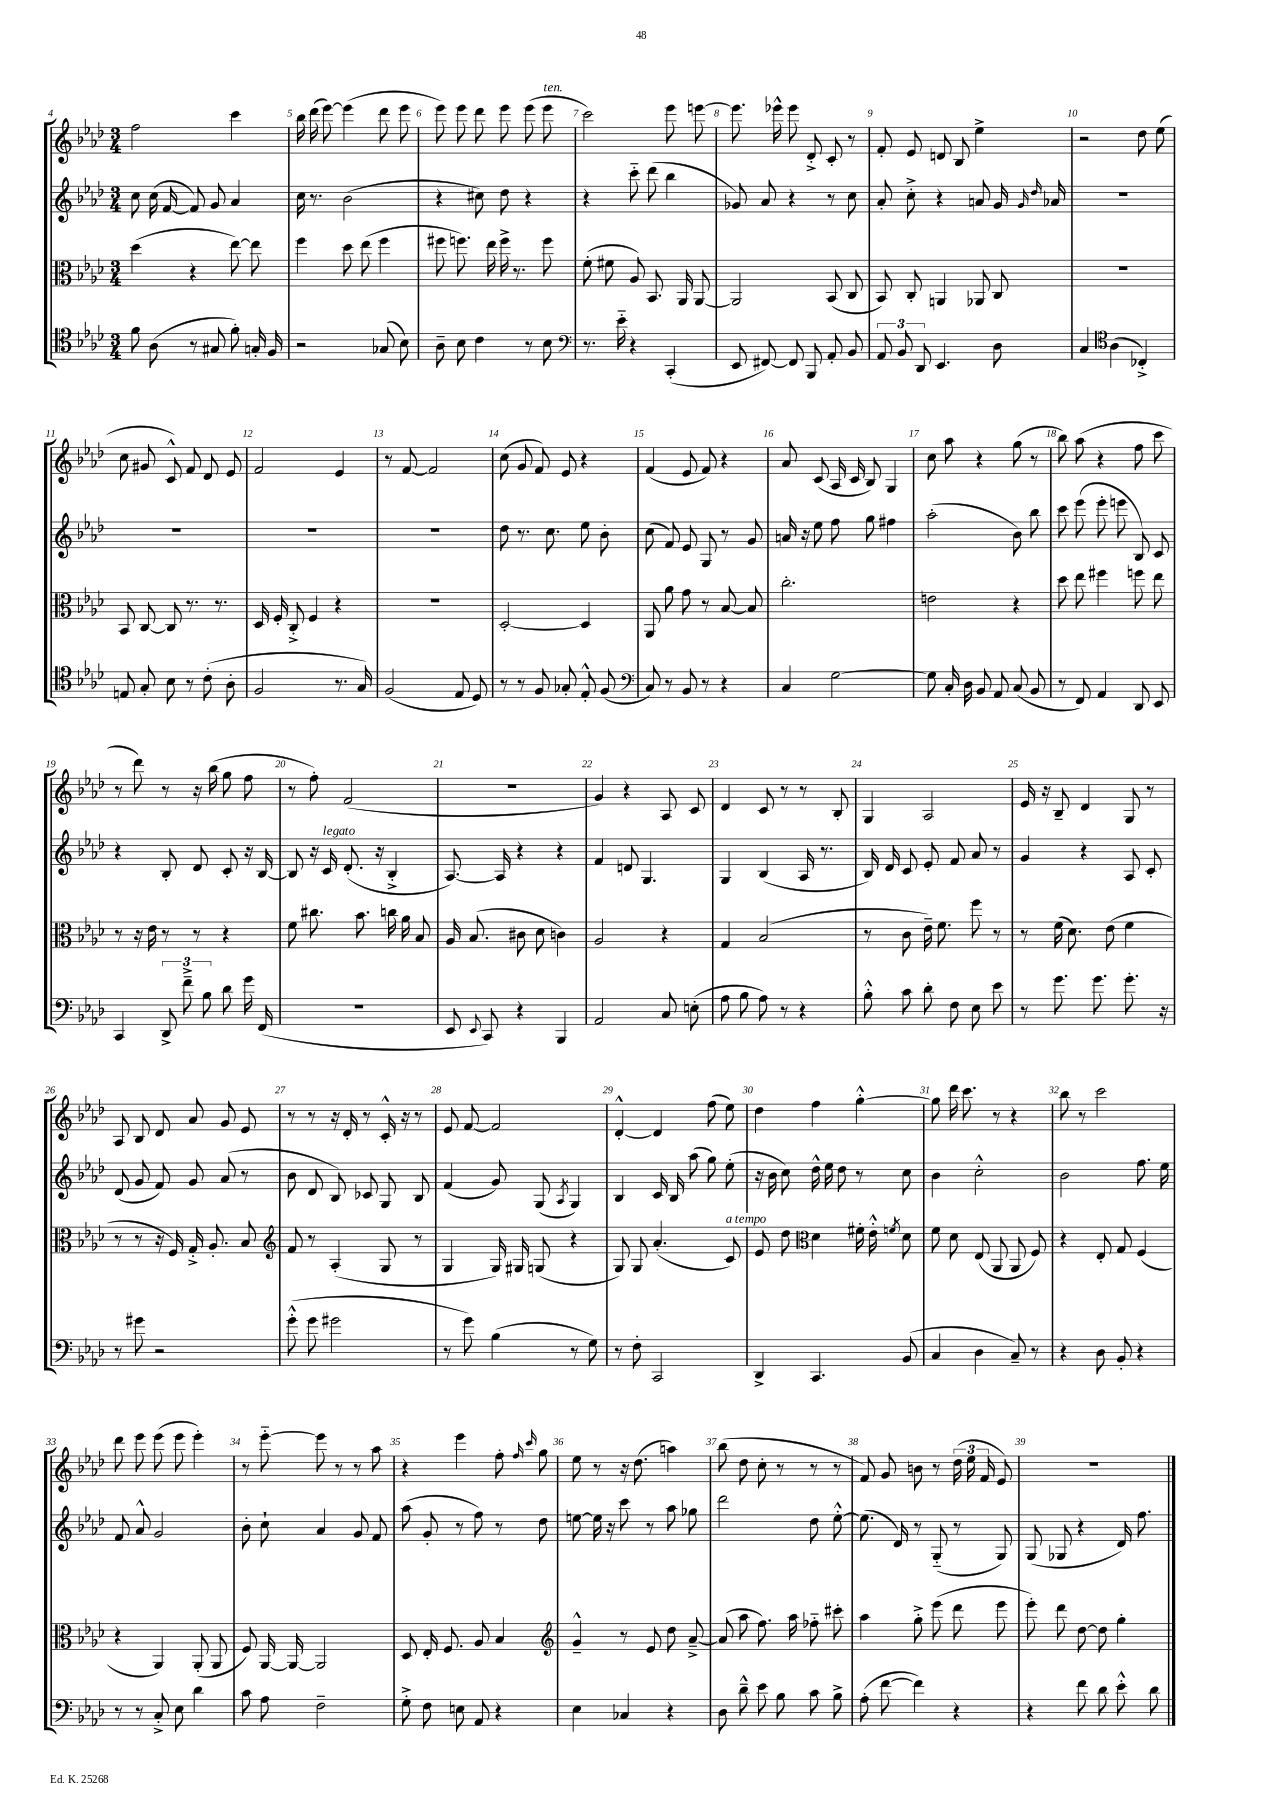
<<
\new StaffGroup <<
\new Staff = "s0" {
    \clef treble \key aes \major \numericTimeSignature \time 3/4
    \autoBeamOff f''2 c'''4 |
    bes''16 des'''16( ees'''8~) ees'''4( des'''8 ees'''8 |
    ees'''8) ees'''8 des'''8 ees'''8 ees'''8( ees'''8^\markup { \italic "ten." } |
    c'''2) ees'''8 e'''8~ |
    e'''8. ees'''16-^ ees'''8 des'8-.-> c'8-. r8 |
    f'8-. ees'8 d'8 bes8 ees''4-> |
    r2 des''8 ees''8( |
    c''8 gis'8 c'8-^) f'8 des'8 ees'8 |
    f'2 ees'4 |
    r8 f'8~ f'2 |
    c''8( g'8 f'8) ees'8 r4 |
    f'4( ees'8 f'8) r4 |
    aes'8 c'8( aes16 c'16 bes8) g4 |
    c''8 aes''8 r4 g''8( r8 |
    bes''8) aes''8( r4 f''8 c'''8 |
    r8 des'''8) r8 r16 bes''16( g''8 f''8 |
    r8 f''8-.) f'2( |
    R2. |
    g'4) r4 aes8 c'8 |
    des'4 c'8 r8 r8 bes8-. |
    g4 aes2 |
    ees'16 r16 bes8-- des'4 g8 r8 |
    aes8 bes8 des'8 aes'8 g'8 ees'8 |
    r8 r8 r16 des'16-. r8 c'16-.-^ r16 r8 |
    ees'8 f'8~ f'2 |
    des'4~-.-^ des'4 f''8( ees''8) |
    des''4 f''4 g''4~-.-^ |
    g''8 des'''16 c'''8. r8 r4 |
    bes''8 r8 c'''2 |
    des'''8 ees'''8 ees'''8( ees'''8 ees'''4-.) |
    r8 ees'''8~-_ ees'''8 r8 r8 aes''8 |
    r4 ees'''4 f''8-. \grace { f''16 c'''16 } g''8 |
    ees''8 r8 r16 des''8.( a''4) |
    bes''8( des''8 c''8-. r8 r8 r8 |
    f'8) g'8 b'8 r8 \tuplet 3/2 { des''16( ees''16 f'16 } ees'8) |
    R2. \bar "|." |
}
\new Staff = "s1" {
    \clef treble \key aes \major \numericTimeSignature \time 3/4
    \autoBeamOff c''8 c''16( f'16~ f'8) g'8 aes'4 |
    c''16 r8. bes'2( |
    r4 cis''8) des''8 r4 |
    r4 c'''8-_ des'''8( bes''4 |
    ges'8) aes'8 r4 r8 c''8 |
    aes'8-. c''8-.-> r4 a'8 g'16 \grace { g'16 des''16 } aes'16 |
    R2. |
    R2. |
    R2. |
    R2. |
    des''8 r8. c''8. ees''8 bes'8-. |
    c''8( f'8) ees'8 g8 r8 g'8 |
    a'16 r16 ees''8 f''8 g''8 fis''4 |
    aes''2-.( bes'8) bes''8 |
    c'''8 ees'''8( ees'''8-. e'''8 bes8) c'8 |
    r4 bes8-. des'8 c'8-. r16 bes16~ |
    bes8 r16 c'16^\markup { \italic "legato" } des'8.-.( r16 bes4-.-> |
    aes8.~) aes16 r4 r4 |
    f'4 d'8 g4. |
    g4 bes4( aes16 r8. |
    bes16) des'16 c'8 ees'8-. f'8 aes'8 r8 |
    g'4 r4 aes8 c'8-. |
    des'8( g'8 f'8) g'8 aes'8( r8 |
    bes'8 des'8 bes8) ces'8 g8 bes8 |
    f'4( g'8) g8( \acciaccatura { aes8 } g4) |
    bes4 c'16 bes16 aes''8( g''8) ees''8-.( |
    r16 bes'16 c''8) des''16-^ ees''16 des''8 r8 c''8 |
    bes'4 c''2-.-^ |
    bes'2 f''8. ees''16 |
    f'8 aes'8-^ g'2 |
    bes'8-. c''8-! aes'4 g'8 f'8 |
    aes''8( g'8-. r8 f''8) r8 des''8 |
    e''8~ e''16 r16 c'''8 r8 aes''8 ges''8 |
    des'''2 des''8 ees''8~-.-^ |
    ees''8.( des'16) r8 g8-_( r8 g8) |
    g8( ges8 r4 des'16) f''8. \bar "|." |
}
\new Staff = "s2" {
    \clef alto \key aes \major \numericTimeSignature \time 3/4
    \autoBeamOff des''4( r4 ees''8~) ees''8 |
    f''4 des''8 ees''8( f''4 |
    fis''8 f''8.) ees''16 f''16-> r8. f''8 |
    f'8-.( fis'8 aes8) bes,8. aes,16 aes,8~ |
    aes,2 bes,8( c8 |
    bes,8) c8-. a,4 aes,8 c8 |
    R2. |
    bes,8 c8~ c8 r8. r8. |
    des16 f16-. c8-.-> f4 r4 |
    R2. |
    des2~-. des4 |
    aes,8 aes'8 g'8 r8 bes8~ bes8 |
    c''2.-. |
    e'2 r4 |
    des''8 ees''8 fis''4 f''8 ees''8 |
    r8 r16 ees'16 r8 r8 r4 |
    f'8 cis''8. bes'8. c''16 aes'16 bes8 |
    aes16 bes8.( cis'8 des'8 c'4) |
    aes2 r4 |
    g4 bes2( |
    r8 c'8 ees'16--) f'8. f''8 r8 |
    r8 f'16( des'8.) ees'8( f'4 |
    r8 r8 r16 f16) g16-.-> aes8.-. bes8 |
    \clef treble f'8 r8 aes4-.( g8 r8 |
    g4 g16) gis16 g8( r4 |
    g8) g8 aes'4.-.( c'8^\markup { \italic "a tempo" }) |
    ees'8 des''8 \clef alto des'4 fis'16-. ees'16-.-^ \acciaccatura { f'8 } des'8 |
    f'8 des'8 ees8( aes,8 aes,8 f8) |
    r4 ees8-. g8 f4( |
    r4 aes,4) aes,8-.( aes,8 |
    f8) aes,16~ aes,16~ aes,2 |
    des8 ees16-. f8. aes8 bes4 |
    \clef treble g'4---^ r8 ees'8 des''8 aes'8~---> |
    aes'8( aes''8 f''8.) aes''16 fes''8-_ cis'''8-. |
    aes''4 g''8-.-> ees'''8( des'''8 ees'''8 |
    ees'''8-.) des'''8 des''8~ des''8 g''4-. \bar "|." |
}
\new Staff = "s3" {
    \clef tenor \key aes \major \numericTimeSignature \time 3/4
    \autoBeamOff f'8 aes8( r8 gis8 f'8-.) g16-. f16 |
    r2 ges8( bes8) |
    aes8-- bes8 c'4 r8 bes8 |
    \clef bass r8. ees'16-_ r4 c,4-.( |
    ees,8 fis,8~) fis,8 bes,,8 aes,8-. bes,8 |
    \tuplet 3/2 { aes,8 bes,8 des,8 } ees,4. des8 |
    c4 \clef tenor aes4( ces4-.->) |
    e8 g8-. bes8 r8 c'8-.( aes8-. |
    f2 r8. g16) |
    f2( ees8 des8) |
    r8 r8 f8 ges8-. ees8-.-^ f8( |
    \clef bass c8) r8 bes,8 r8 r4 |
    c4 g2~ |
    g8 c16-. des16 bes,8 aes,8 c8( bes,8 |
    r8 f,8) aes,4 des,8 ees,8 |
    c,4 \tuplet 3/2 { des,8-> f'8---> bes8 } des'8 g'16 f,16( |
    R2. |
    ees,8 \appoggiatura { ees,8 } c,8) r4 bes,,4 |
    aes,2 c8 e8-.( |
    aes8 bes8 aes8) r8 r4 |
    bes8-.-^ c'8 des'8-. f8 ees8 ees'8 |
    r8 g'8. g'8. g'8.-. r16 |
    r8 gis'8 r2 |
    g'8-.-^( g'8 gis'2 |
    r8 g'8) bes4( r8 g8) |
    r8 f8-. c,2 |
    des,4-> c,4. bes,8( |
    c4 des4 c8--) r8 |
    r4 des8 bes,8-. r4 |
    r8 r8 c8-.-> ees8 des'4 |
    c'8 aes8 f2-- |
    g8-.-> f8 e8 aes,8 r4 |
    ees4 ces4 r4 |
    des8 des'8---^ ees'8 bes8 c'8 bes8-> |
    aes8-.( f'8~ f'4) r4 |
    r4 f'8 des'8 ees'8-.-^ des'8 \bar "|." |
}
>>
>>
\layout { \context { \Score currentBarNumber = #4 \override BarNumber.break-visibility = ##(#f #t #t) barNumberVisibility = #all-bar-numbers-visible } }
